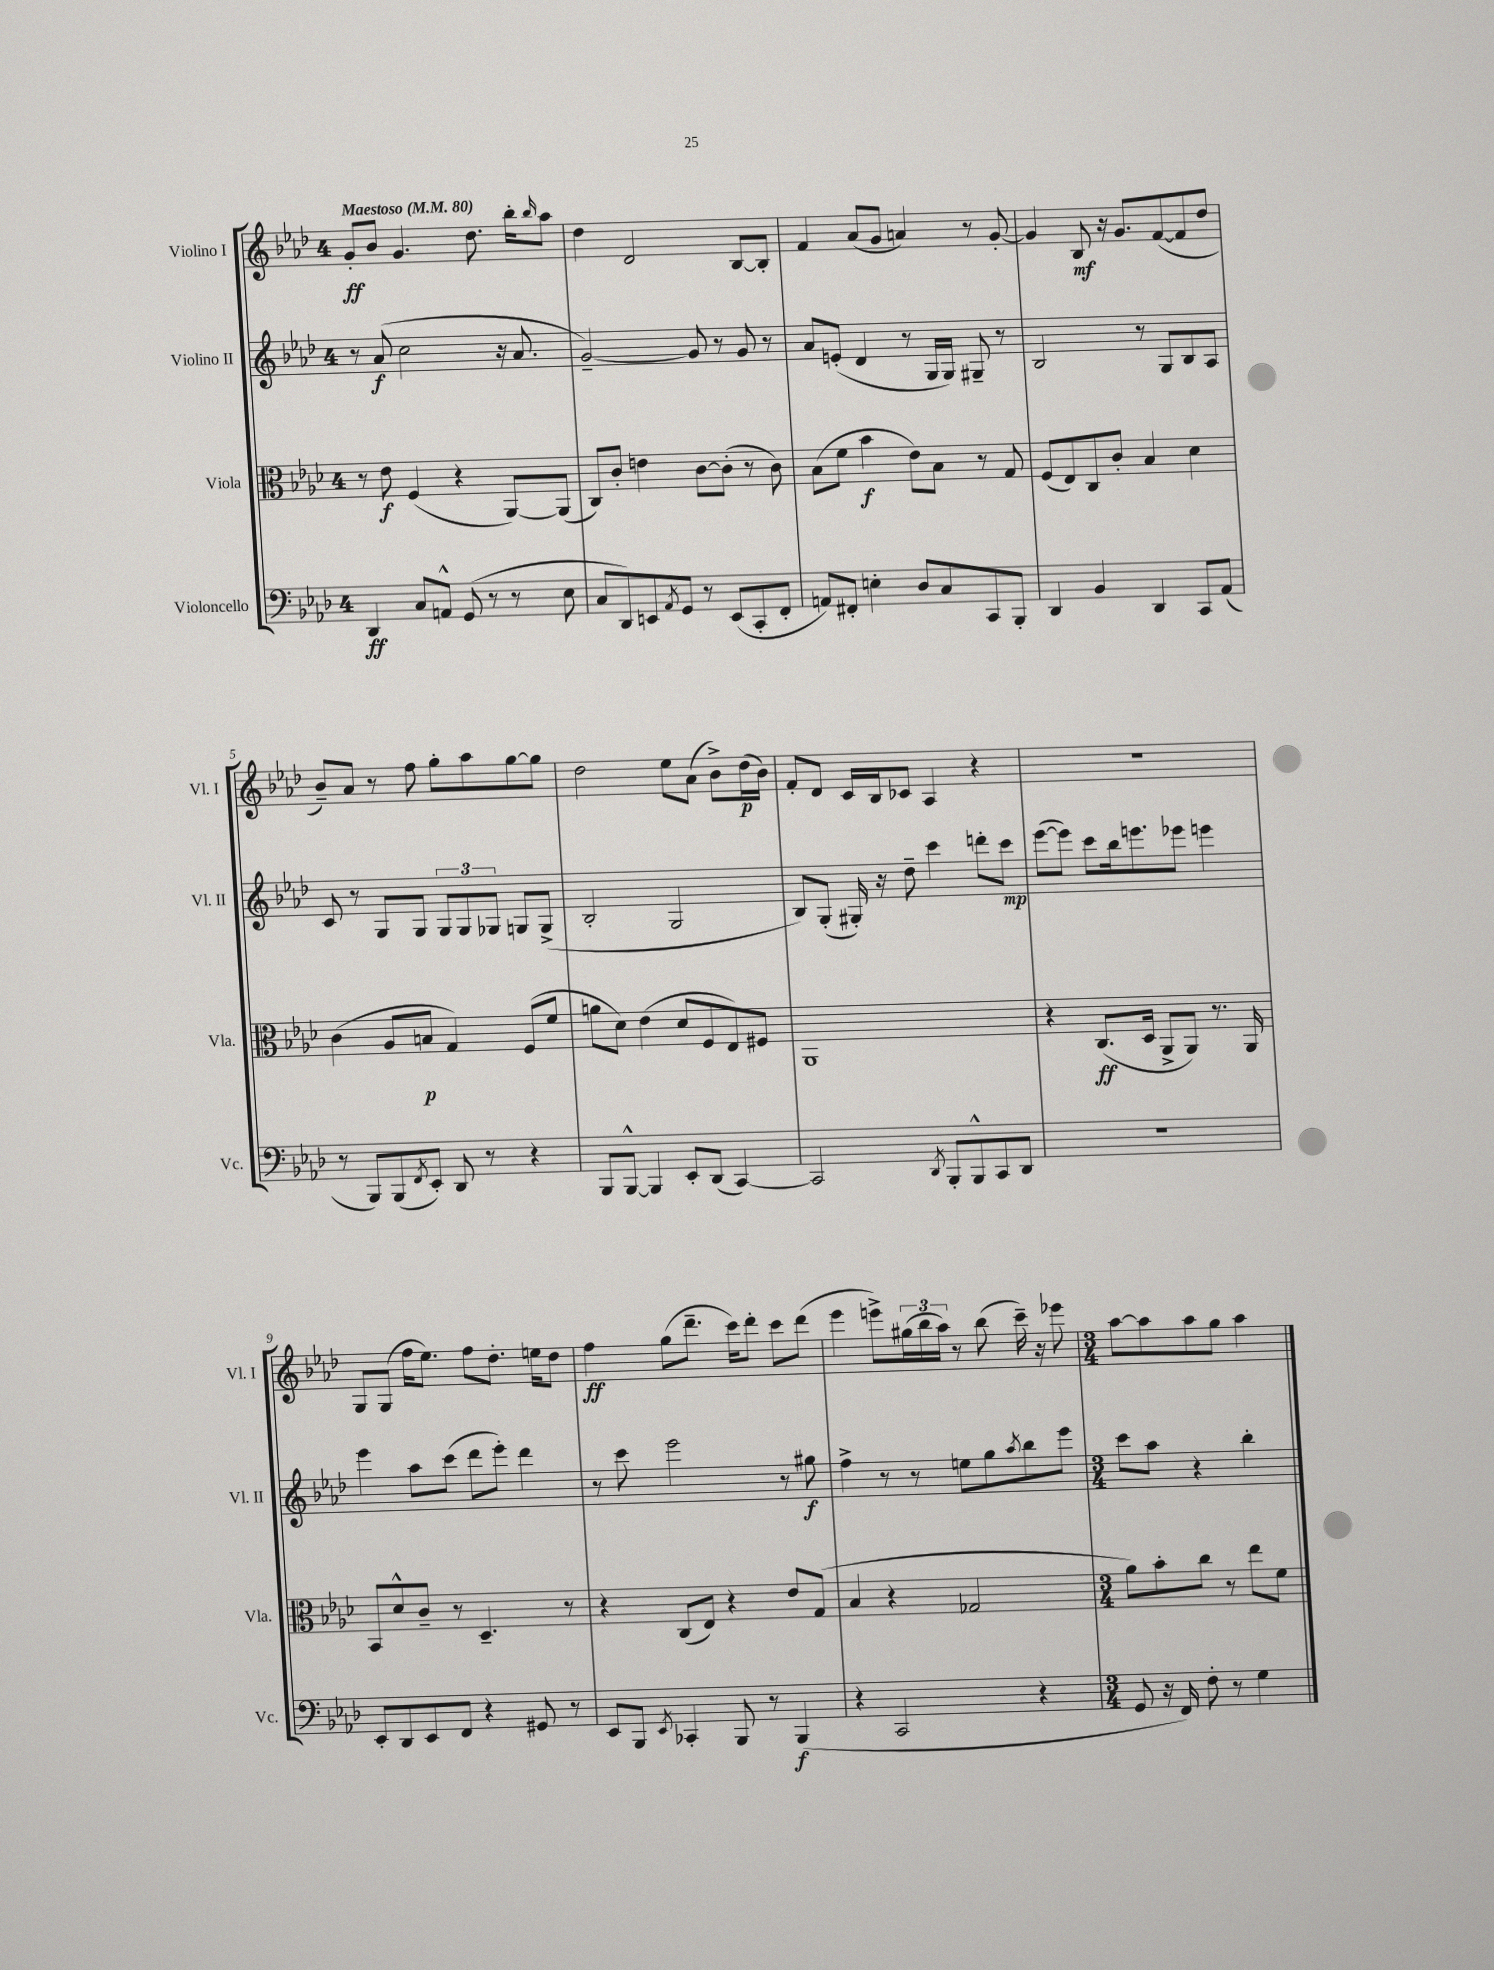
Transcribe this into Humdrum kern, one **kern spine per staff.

**kern	**kern	**kern	**kern
*staff4	*staff3	*staff2	*staff1
*clefF4	*clefC3	*clefG2	*clefG2
*k[b-e-a-d-]	*k[b-e-a-d-]	*k[b-e-a-d-]	*k[b-e-a-d-]
*M4/4	*M4/4	*M4/4	*M4/4
*MM80	*MM80	*MM80	*MM80
4DD-	8r	8r	8g'
.	8e-	(8a-	8b-
8C	(4F	2cc	4.g
8AA^^	.	.	.
(8GG	4r	.	.
8r	.	.	8.dd-
8r	[8AA-)	16r	.
.	.	8.a-	16bb-'
.	.	.	16qqbb-
8E-	(8AA-]	.	8aa-
=	=	=	=
8C	8C)	[2g~)	4dd-
8DD-)	8c'	.	.
8EE	4e	.	2d-
8qAA-	.	.	.
8GG	.	.	.
8r	[8c	8g]	.
(8EE	(8c']	8r	.
8CC'	8r	8g	[8B-
8FF'	8c)	8r	8B-']
=	=	=	=
8AA)	(8B-	8a-	4f
8FF#'	8f	(8e'	.
4E'	4b-	4d-	(8a-
.	.	.	8g
8D-	8e-)	8r	4a)
8C	8B-	16G	.
.	.	16G)	.
8CC	8r	8G#~	8r
8BBB-'	8G	8r	[8g'
=	=	=	=
4DD-	(8F	2B-	4g]
.	8E-)	.	.
4BB-	8C	.	8B-
.	8c'	.	16r
.	.	.	8.g
4DD-	4B-	8r	.
.	.	8G	([8f
8CC	4d-	8B-	8f]
(8AA-	.	8A-	8dd-
=	=	=	=
8r	(4c	8c	8b-~)
8BBB-)	.	8r	8a-
(8BBB-	8A-	8G	8r
8qFF	.	.	.
8EE-')	8B	8G	8ff
8DD-	4G)	12G	8gg'
.	.	12G	.
8r	.	.	8aa-
.	.	12G-	.
4r	(8F	8G	[8gg
.	8f	(8G^	8gg]
=	=	=	=
8BBB-	8a	2B-'	2dd-
[8BBB-^^	8d-)	.	.
4BBB-]	(4e-	.	.
8EE-'	8d-	2G	8ee-
(8DD-	8F	.	(8a-
[4CC)	8E-)	.	8b-^)
.	8F#	.	(16dd-
.	.	.	16b-)
=	=	=	=
2CC]	1AA-	8B-)	8f'
.	.	(8G'	8d-
.	.	16G#')	16c
.	.	16r	16B-
.	.	8dd-~	8c-
8qDD-	.	.	.
8BBB-'	.	4ccc	4A-
8BBB-^^	.	.	.
8CC	.	8ddd'	4r
8DD-	.	8ccc	.
=	=	=	=
1r	4r	([8eee-	1r
.	.	8eee-])	.
.	(8.C	8ccc	.
.	.	16bb-	.
.	16D-	8.eee	.
.	8AA-^	.	.
.	8AA-)	8eee-	.
.	8.r	4eee	.
.	16AA-	.	.
=	=	=	=
8EE-'	8BB-	4eee-	8G
8DD-	8d-^^	.	(8G
8EE-	8c~	8aa-	16ff
.	.	.	8.ee-)
8FF	8r	(8ccc	.
4r	4.D-~	8ddd-	8ff
.	.	8eee-')	8.dd-'
8GG#	.	4ddd-	.
.	.	.	16ee
8r	8r	.	8dd-
=	=	=	=
8EE-	4r	8r	4ff
8BBB-	.	8ccc	.
8qEE-	.	.	.
4CC-'	(8C	2eee-	(8gg
.	8E-)	.	8.ddd-~
8BBB-	4r	.	.
.	.	.	16ccc)
8r	.	.	8ddd-'
(4BBB-	8e-	8r	8ccc
.	(8G	8gg#	(8ddd-
=	=	=	=
4r	4B-	4ff^	4eee-
2CC	4r	8r	8eee^)
.	.	8r	(24gg#
.	.	.	24bb-
.	.	.	24aa-)
.	2G-	8ee	8r
.	.	8gg	(8bb-
.	.	8qaa-	.
4r	.	8bb-	16ccc~)
.	.	.	16r
.	.	8eee-	8eee-
=	=	=	=
*M3/4	*M3/4	*M3/4	*M3/4
8GG	8a-)	8ccc	[8aa-
16r	8b-'	8aa-	8aa-]
16FF)	.	.	.
8F'	8cc	4r	8aa-
8r	8r	.	8gg
4G	8ee-	4bb-'	4aa-
.	8f	.	.
==	==	==	==
*-	*-	*-	*-
